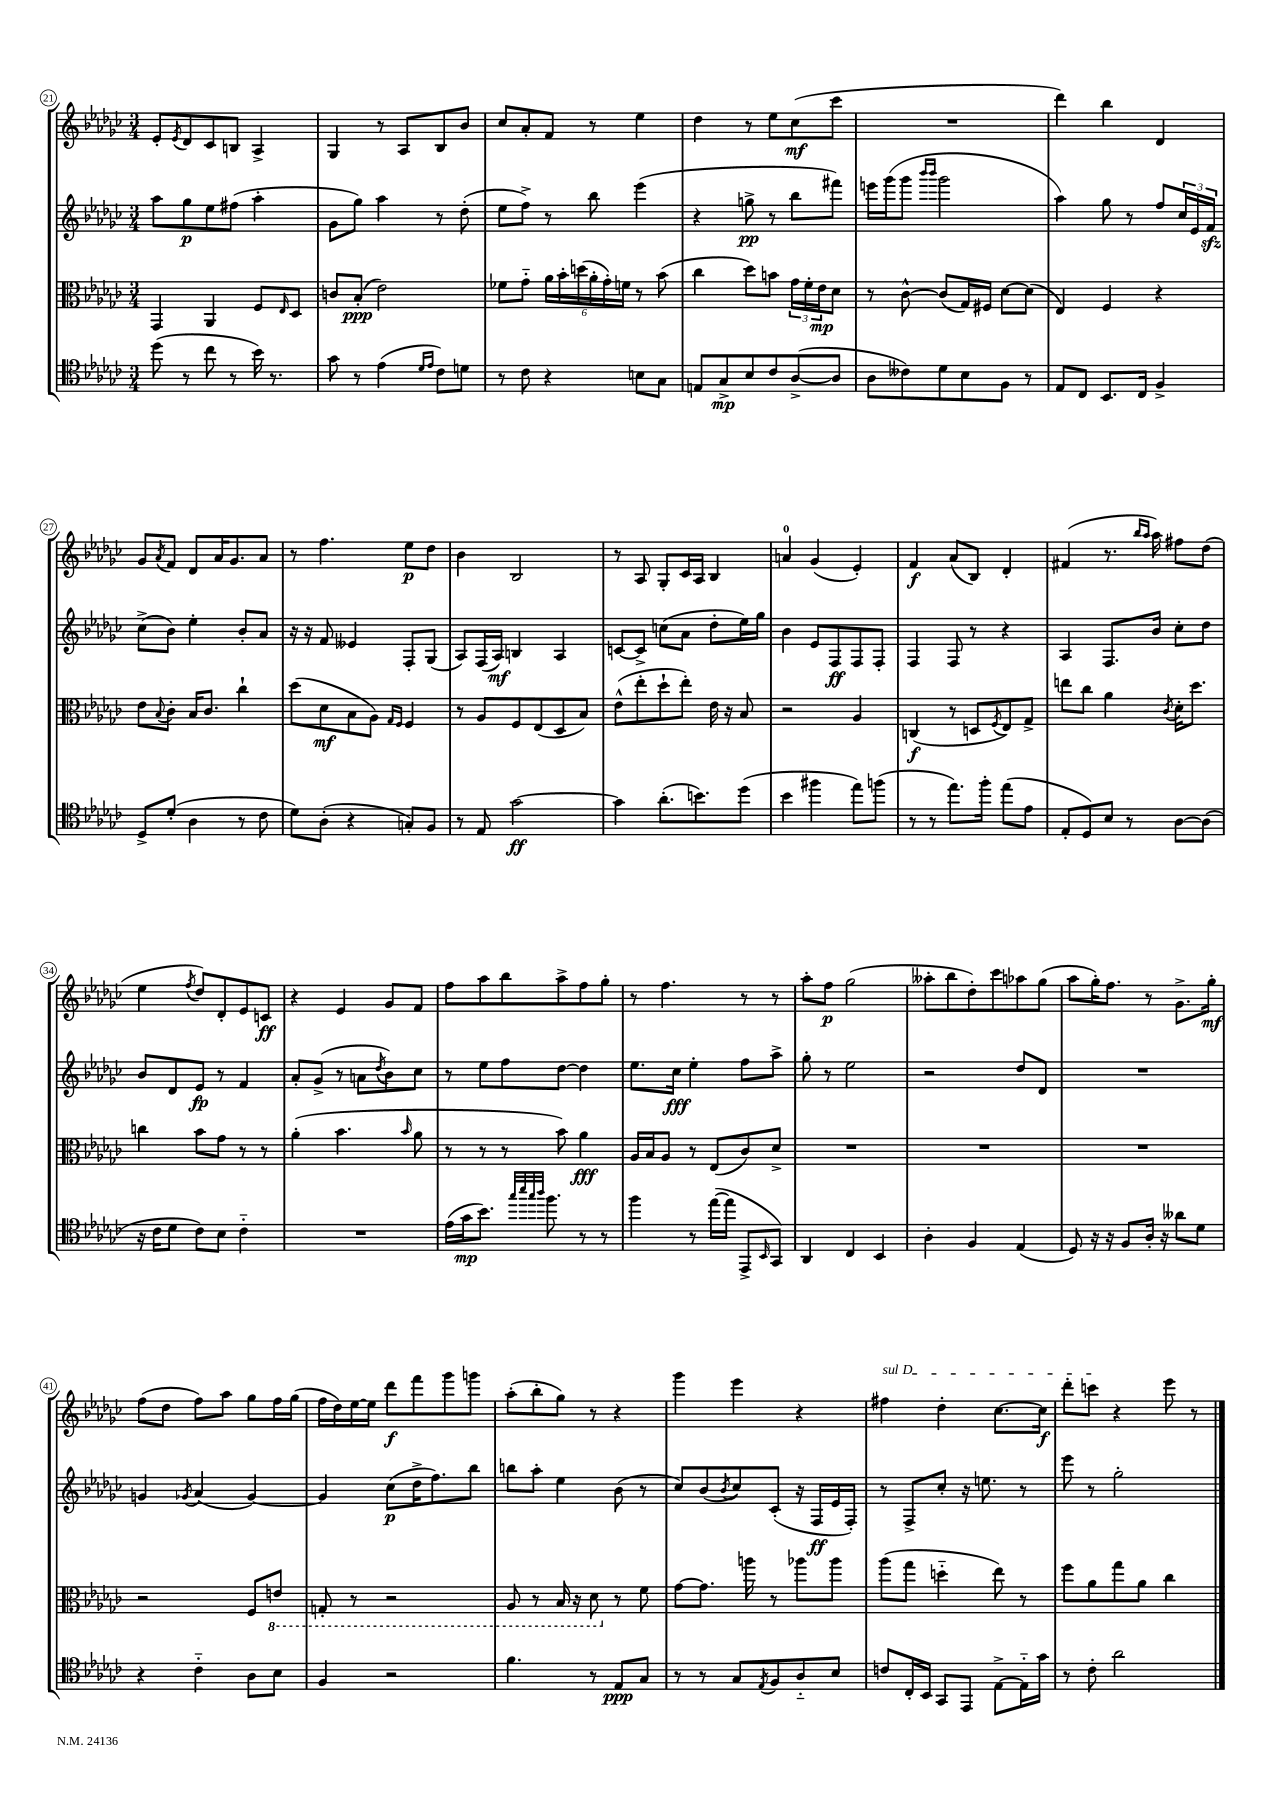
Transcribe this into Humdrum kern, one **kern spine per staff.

**kern	**dynam	**kern	**dynam	**kern	**dynam	**kern	**dynam
*part4	*part4	*part3	*part3	*part2	*part2	*part1	*part1
*staff4	*staff4	*staff3	*staff3	*staff2	*staff2	*staff1	*staff1
*clefC4	*	*clefC3	*	*clefG2	*	*clefG2	*
*k[b-e-a-d-g-c-]	*	*k[b-e-a-d-g-c-]	*	*k[b-e-a-d-g-c-]	*	*k[b-e-a-d-g-c-]	*
*M3/4	*	*M3/4	*	*M3/4	*	*M3/4	*
=21	=21	=21	=21	=21	=21	=21	=21
(8dd-\	.	4GG-/	.	8aa-\L	.	8e-'/L	.
.	.	.	.	.	.	8qe-/	.
8r	.	.	.	8gg-\	p	8d-/	.
8cc-\	.	4AA-/	.	8ee-\	.	8c-/	.
8r	.	.	.	(8ff#X\J	.	8Bn/J	.
16b-\)	.	8F/L	.	4aa-'\	.	4A-^/	.
8.r	.	.	.	.	.	.	.
.	.	16qqE-/	.	.	.	.	.
.	.	8D-/J	.	.	.	.	.
=22	=22	=22	=22	=22	=22	=22	=22
8g-\	.	8cn/L	.	8g-\L	.	4G-/	.
8r	.	(8B-'/J	ppp	8gg-\J)	.	.	.
(4e-\	.	2e-\)	.	4aa-\	.	8r	.
.	.	.	.	.	.	8A-/L	.
16qqd-/LL	.	.	.	.	.	.	.
16qqe-/JJ	.	.	.	.	.	.	.
8c-\L)	.	.	.	8r	.	8B-/	.
8dn\J	.	.	.	(8dd-'\	.	8b-/J	.
=23	=23	=23	=23	=23	=23	=23	=23
8r	.	8f-X\L	.	8ee-\L	.	8cc-/L	.
8c-\	.	8g-\J	.	8ff^\J)	.	8a-'/	.
4r	.	24a-\LL	.	8r	.	8f/J	.
.	.	24b-'\	.	.	.	.	.
.	.	(24ddn\	.	.	.	.	.
.	.	24a-'\	.	8bb-\	.	8r	.
.	.	24g-'\)	.	.	.	.	.
.	.	24fn\JJ	.	.	.	.	.
8Bn\L	.	8r	.	(4eee-\	.	4ee-\	.
8G-\J	.	(8b-\	.	.	.	.	.
=24	=24	=24	=24	=24	=24	=24	=24
8En/L	.	4cc-\	.	4r	.	4dd-\	.
8G-^/	mp	.	.	.	.	.	.
8B-/	.	8dd-\L)	.	8ggn^\	pp	8r	.
8c-/	.	8bn\J	.	8r	.	8ee-\L	.
([8A-^/	.	24g-\LL	.	8bb-\L	.	(8cc-\	mf
.	.	24f'\	.	.	.	.	.
.	.	24e-\J	mp	.	.	.	.
8A-/J]	.	8d-\J	.	8fff#X\J)	.	8ccc-\J	.
=25	=25	=25	=25	=25	=25	=25	=25
8A-\L	.	8r	.	16eeen\LL	.	2.r	.
.	.	.	.	(16ggg-\J	.	.	.
8c--X\)	.	[8c-^^\	.	8ggg-\J	.	.	.
.	.	.	.	16qqbbb-/LL	.	.	.
.	.	.	.	16qqbbb-/JJ	.	.	.
8d-\	.	(8c-/L]	.	2ggg-\	.	.	.
8B-\	.	16G-/L)	.	.	.	.	.
.	.	16F#X/JJ	.	.	.	.	.
8F\J	.	[8d-\L	.	.	.	.	.
8r	.	(8d-\J]	.	.	.	.	.
=26	=26	=26	=26	=26	=26	=26	=26
8E-/L	.	4E-/)	.	4aa-\)	.	4ddd-\)	.
8C-/J	.	.	.	.	.	.	.
8.BB-/L	.	4F/	.	8gg-\	.	4bb-\	.
.	.	.	.	8r	.	.	.
16C-/Jk	.	.	.	.	.	.	.
4F^/	.	4r	.	8ff/L	.	4d-/	.
.	.	.	.	24cc-/L	.	.	.
.	.	.	.	24e-/	.	.	.
.	.	.	.	24fzz/JJ	.	.	.
!!LO:LB:g=z
=27	=27	=27	=27	=27	=27	=27	=27
8D-^/L	.	8e-\L	.	(8cc-^\L	.	8g-/L	.
.	.	8qqB-/	.	.	.	8qa-/	.
(8d-'/J	.	8c-'\J	.	8b-\J)	.	8f/J	.
4A-\	.	16B-/KL	.	4ee-'\	.	8d-/L	.
.	.	8.c-/J	.	.	.	.	.
.	.	.	.	.	.	16a-/K	.
.	.	.	.	.	.	8.g-/	.
8r	.	4cc-`\	.	8b-'/L	.	.	.
8c-\	.	.	.	8a-/J	.	8a-/J	.
=28	=28	=28	=28	=28	=28	=28	=28
8d-\L)	.	(8dd-\L	.	16r	.	8r	.
.	.	.	.	16r	.	.	.
(8A-'\J	.	8d-\	mf	8f/	.	4.ff\	.
4r	.	8B-\	.	4e--X/	.	.	.
.	.	8A-\J)	.	.	.	.	.
.	.	16qqG-/LL	.	.	.	.	.
.	.	16qqF/JJ	.	.	.	.	.
8Gn'/L)	.	4F/	.	8F'/L	.	8ee-\L	p
8F/J	.	.	.	(8G-/J	.	8dd-\J	.
=29	=29	=29	=29	=29	=29	=29	=29
8r	.	8r	.	8A-/L)	.	4b-\	.
8E-/	.	8A-/L	.	(16F/L	.	.	.
.	.	.	.	16A-/JJ)	mf	.	.
[2g-\	ff	8F/	.	4Bn/	.	2B-/	.
.	.	(8E-/	.	.	.	.	.
.	.	8D-/	.	4A-/	.	.	.
.	.	8B-/J)	.	.	.	.	.
=30	=30	=30	=30	=30	=30	=30	=30
4g-\]	.	(8e-^^\L	.	[8cn/L	.	8r	.
.	.	8ee-'\	.	8c^/J]	.	8A-/	.
(8.a-'\L	.	8dd-`\	.	(8ccn\L	.	8G-'/L	.
.	.	8ee-'\J)	.	8a-\J	.	16c-/L	.
8.bn\)	.	.	.	.	.	16A-/JJ	.
.	.	16e-\	.	8dd-'\L	.	4B-/	.
.	.	16r	.	.	.	.	.
(8dd-\J	.	8B-/	.	16ee-\L)	.	.	.
.	.	.	.	16gg-\JJ	.	.	.
=31	=31	=31	=31	=31	=31	=31	=31
4b-\	.	2r	.	4b-\	.	4an/	.
4ff#X\	.	.	.	8e-/L	.	(4g-/	.
.	.	.	.	8F/	ff	.	.
8ee-\L)	.	4A-/	.	8F/	.	4e-'/)	.
(8ffn\J	.	.	.	8F'/J	.	.	.
=32	=32	=32	=32	=32	=32	=32	=32
8r	.	(4Cn/	f	4F/	.	4f/	f
8r	.	.	.	.	.	.	.
8.ee-\L)	.	8r	.	8F/	.	(8a-/L	.
.	.	8Dn/L	.	8r	.	8B-/J)	.
16ff'\Jk	.	.	.	.	.	.	.
.	.	8qF/	.	.	.	.	.
(8ee-\L	.	8E-/)	.	4r	.	4d-'/	.
8e-\J	.	8G-^/J	.	.	.	.	.
=33	=33	=33	=33	=33	=33	=33	=33
8E-'/L	.	8een\L	.	4A-/	.	(4f#X/	.
8D-/)	.	8cc-\J	.	.	.	.	.
8B-/J	.	4a-\	.	8.F/L	.	8.r	.
8r	.	.	.	.	.	.	.
.	.	.	.	.	.	16qqbb-/LL	.
.	.	.	.	.	.	16qqaa-/JJ	.
.	.	.	.	16b-/Jk	.	16aa-\)	.
.	.	8qc-/	.	.	.	.	.
[8A-\L	.	16d-'\KL	.	8cc-'\L	.	8ff#X\L	.
.	.	8.dd-\J	.	.	.	.	.
(8A-\J]	.	.	.	8dd-\J	.	(8dd-\J	.
!!LO:LB:g=z
=34	=34	=34	=34	=34	=34	=34	=34
16r	.	4ccn\	.	8b-/L	.	4ee-\	.
16c-\KL	.	.	.	.	.	.	.
8d-\J	.	.	.	8d-/	.	.	.
.	.	.	.	.	.	8qff/	.
8c-\L)	.	8b-\L	.	8e-/J	fp	8dd-/L)	.
8B-\J	.	8g-\J	.	8r	.	8d-'/	.
4c-\	.	8r	.	4f/	.	8e-/	.
.	.	8r	.	.	.	8cn/J	ff
=35	=35	=35	=35	=35	=35	=35	=35
2.r	.	(4a-'\	.	8a-'/L	.	4r	.
.	.	.	.	(8g-^/J	.	.	.
.	.	4.b-\	.	8r	.	4e-/	.
.	.	.	.	8an\L	.	.	.
.	.	.	.	8qdd-/	.	.	.
.	.	.	.	8b-\)	.	8g-/L	.
.	.	16qqb-/	.	.	.	.	.
.	.	8a-\	.	8cc-\J	.	8f/J	.
=36	=36	=36	=36	=36	=36	=36	=36
(16e-\LL	.	8r	.	8r	.	8ff\L	.
16g-\J	mp	.	.	.	.	.	.
8.b-\J)	.	8r	.	8ee-\L	.	8aa-\	.
.	.	8r	.	8ff\	.	8bb-\	.
32qqgg-/LLL	.	.	.	.	.	.	.
32qqbb-/	.	.	.	.	.	.	.
32qqgg-/	.	.	.	.	.	.	.
32qqaa-/JJJ	.	.	.	.	.	.	.
8.ff\	.	.	.	.	.	.	.
.	.	8b-\)	.	[8dd-\J	.	8aa-^\	.
8r	.	4a-\	fff	4dd-\]	.	8ff\	.
8r	.	.	.	.	.	8gg-'\J	.
=37	=37	=37	=37	=37	=37	=37	=37
4ff\	.	16A-/LL	.	8.ee-\L	.	8r	.
.	.	16B-/J	.	.	.	.	.
.	.	8A-/J	.	.	.	4.ff\	.
.	.	.	.	16cc-\Jk	fff	.	.
8r	.	8r	.	4ee-'\	.	.	.
([16ee-\LL	.	(8E-/L	.	.	.	.	.
16ee-\JJ]	.	.	.	.	.	.	.
8EE-^/L	.	8c-/)	.	8ff\L	.	8r	.
16qqBB-/	.	.	.	.	.	.	.
8GG-/J)	.	8d-^/J	.	8aa-^\J	.	8r	.
=38	=38	=38	=38	=38	=38	=38	=38
4AA-/	.	2.r	.	8gg-'\	.	8aa-'\L	.
.	.	.	.	8r	.	8ff\J	p
4C-/	.	.	.	2ee-\	.	(2gg-\	.
4BB-/	.	.	.	.	.	.	.
=39	=39	=39	=39	=39	=39	=39	=39
4A-'\	.	2.r	.	2r	.	8aa--X'\L	.
.	.	.	.	.	.	8bb-\	.
4F/	.	.	.	.	.	8dd-'\)	.
.	.	.	.	.	.	8ccc-\	.
(4E-/	.	.	.	8dd-/L	.	8aa-X\	.
.	.	.	.	8d-/J	.	(8gg-\J	.
=40	=40	=40	=40	=40	=40	=40	=40
8D-/)	.	2.r	.	2.r	.	8aa-\L	.
16r	.	.	.	.	.	16gg-'\K)	.
16r	.	.	.	.	.	8.ff\J	.
8F/L	.	.	.	.	.	.	.
16A-'/Jk	.	.	.	.	.	8r	.
16r	.	.	.	.	.	.	.
8a--X\L	.	.	.	.	.	8.g-^\L	.
8d-\J	.	.	.	.	.	.	.
.	.	.	.	.	.	16gg-'\Jk	mf
!!LO:LB:g=z
=41	=41	=41	=41	=41	=41	=41	=41
4r	.	2r	.	4gn/	.	(8ff\L	.
.	.	.	.	.	.	8dd-\J	.
.	.	.	.	8qg-X/	.	.	.
4c-\	.	.	.	(4a-/	.	8ff\L)	.
.	.	.	.	.	.	8aa-\J	.
8A-\L	.	8F/L	.	[4g-/)	.	8gg-\L	.
*	*	*8ba	*	*	*	*	*
8B-\J	.	8En/J	.	.	.	16ff\L	.
.	.	.	.	.	.	(16gg-\JJ	.
=42	=42	=42	=42	=42	=42	=42	=42
4F/	.	8GGn'/	.	4g-/]	.	16ff\LL	.
.	.	.	.	.	.	16dd-\)	.
.	.	8r	.	.	.	[16ee-\	.
.	.	.	.	.	.	16ee-\JJ]	.
2r	.	2r	.	(8cc-\L	p	8ddd-\L	f
.	.	.	.	16dd-^\K	.	8fff\	.
.	.	.	.	8.ff\)	.	.	.
.	.	.	.	.	.	8ggg-\	.
.	.	.	.	8bb-\J	.	8gggn\J	.
=43	=43	=43	=43	=43	=43	=43	=43
4.f\	.	8AA-/	.	8bbn\L	.	(8aa-'\L	.
.	.	8r	.	8aa-'\J	.	8bb-'\	.
.	.	16BB-/	.	4ee-\	.	8gg-\J)	.
.	.	16r	.	.	.	.	.
8r	.	8D-\	.	.	.	8r	.
*	*	*X8ba	*	*	*	*	*
8E-/L	ppp	8r	.	(8b-\	.	4r	.
8G-/J	.	8f\	.	8r	.	.	.
=44	=44	=44	=44	=44	=44	=44	=44
8r	.	[8g-\L	.	8cc-/L)	.	4ggg-\	.
8r	.	8.g-\J]	.	(8b-/	.	.	.
.	.	.	.	8qb-/	.	.	.
8G-/L	.	.	.	8cc-/)	.	4eee-\	.
.	.	16aan\	.	.	.	.	.
8qE-/	.	.	.	.	.	.	.
8F/	.	8r	.	(8c-'/J	.	.	.
8A-/	.	8aa-X\L	.	16r	.	4r	.
.	.	.	.	16F/LL	ff	.	.
8B-/J	.	8aa-\J	.	16e-/	.	.	.
.	.	.	.	16F'/JJ)	.	.	.
=45	=45	=45	=45	=45	=45	=45	=45
!	!	!	!	!	!	!LO:TX:a:i:t=sul D	!
8cn/L	.	(8aa-\L	.	8r	.	4ff#X\	.
16C-'/L	.	8gg-\J	.	8F^/L	.	.	.
16BB-/JJ	.	.	.	.	.	.	.
8GG-/L	.	4ddn\	.	8cc-'/J	.	4dd-'\	.
8EE-/J	.	.	.	16r	.	.	.
.	.	.	.	8.een\	.	.	.
[8E-^\L	.	8ee-\)	.	.	.	[8.cc-\L	.
16E-\L]	.	8r	.	8r	.	.	.
16g-\JJ	.	.	.	.	.	16cc-\Jk]	f
=46	=46	=46	=46	=46	=46	=46	=46
8r	.	8ff\L	.	8eee-\	.	8ddd-'\L	.
8c-'\	.	8a-\	.	8r	.	8cccn\J	.
2a-\	.	8gg-\	.	2gg-'\	.	4r	.
.	.	8a-\J	.	.	.	.	.
.	.	4cc-\	.	.	.	8eee-\	.
.	.	.	.	.	.	8r	.
==	==	==	==	==	==	==	==
*-	*-	*-	*-	*-	*-	*-	*-
